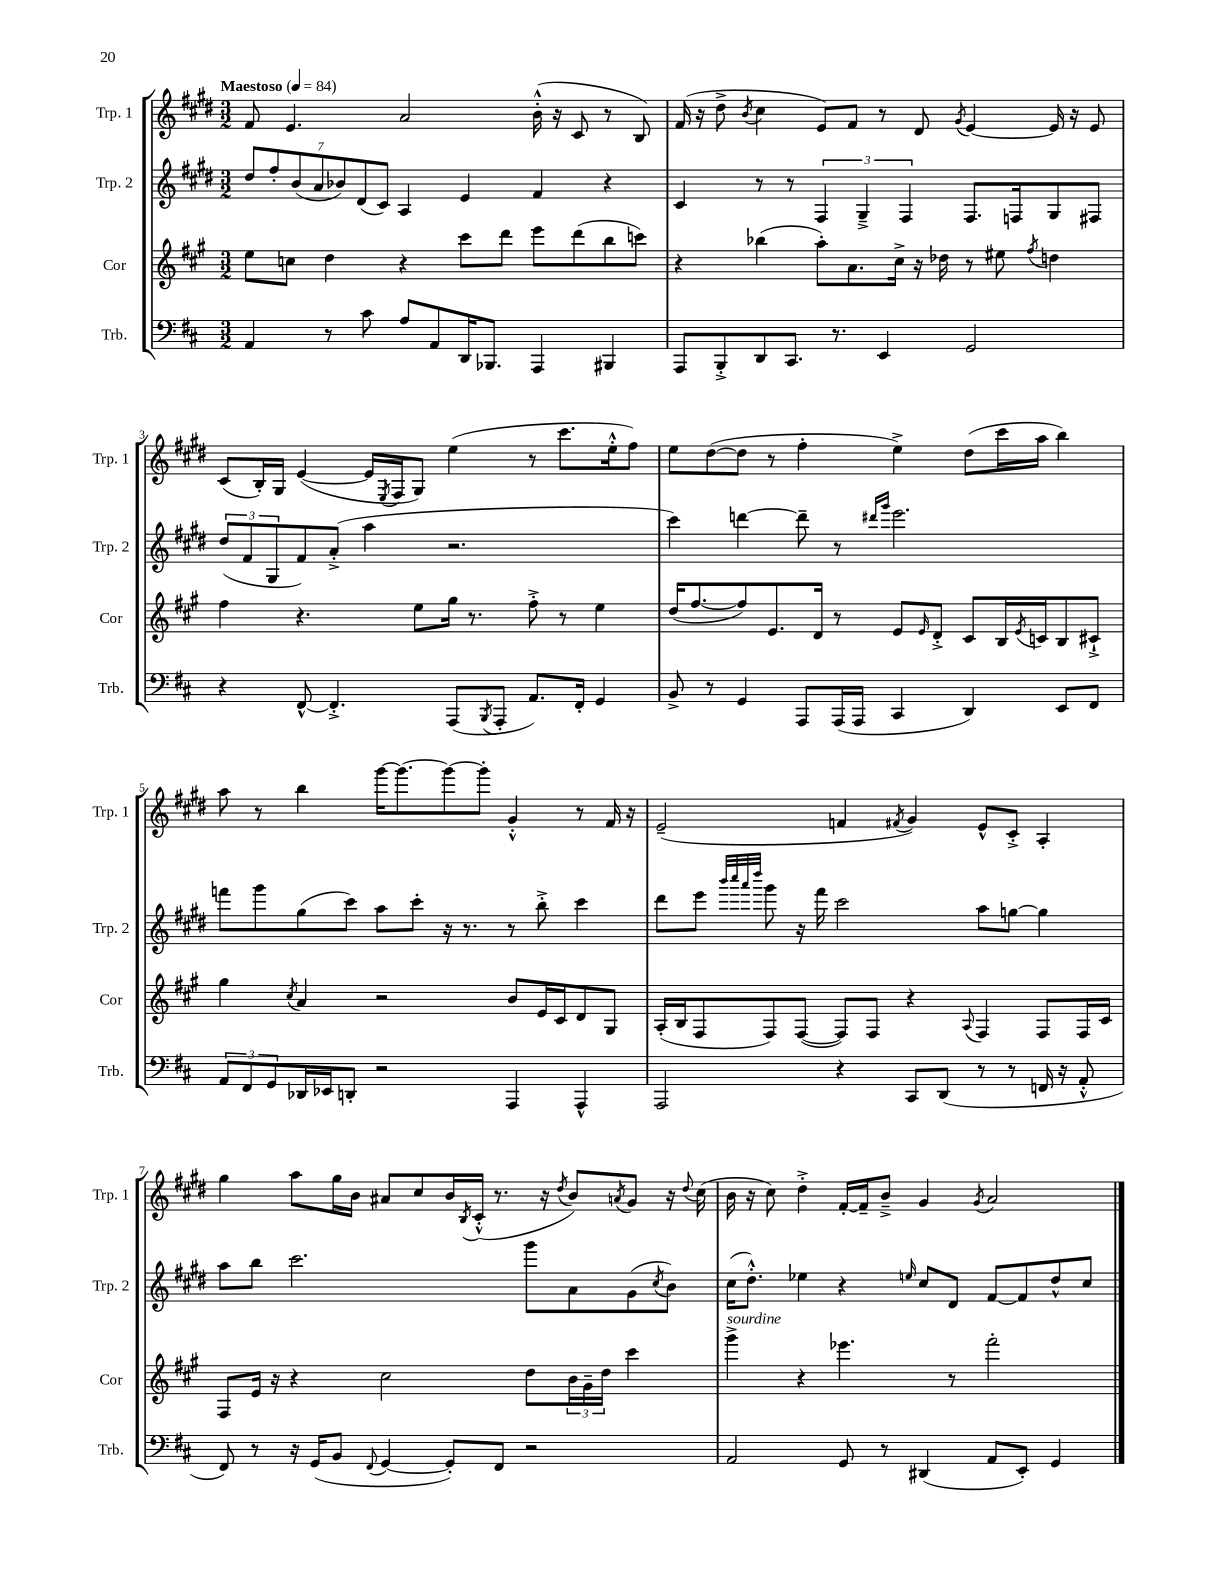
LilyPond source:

<<
\new StaffGroup <<
\new Staff = "s0" \with { instrumentName = "Trp. 1" shortInstrumentName = "Trp. 1" } {
    \clef treble \key e \major \numericTimeSignature \time 3/2 \tempo "Maestoso" 4 = 84
    fis'8 e'4. a'2 b'16-.-^( r16 cis'8 r8 b8) |
    fis'16( r16 dis''8-> \acciaccatura { b'8 } cis''4 e'8) fis'8 r8 dis'8 \acciaccatura { gis'8 } e'4~ e'16 r16 e'8 |
    cis'8( b16-.) gis16 e'4~( e'16 \acciaccatura { e8 } fis16 gis8) e''4( r8 cis'''8. e''16-.-^ fis''8) |
    e''8 dis''8~( dis''8 r8 fis''4-. e''4->) dis''8( cis'''16 a''16 b''4) |
    a''8 r8 b''4 gis'''16~ gis'''8.~ gis'''8~ gis'''8-. gis'4-.-^ r8 fis'16 r16 |
    e'2--( f'4 \acciaccatura { fis'8 } gis'4) e'8-^ cis'8-.-> a4-. |
    gis''4 a''8 gis''16 b'16 ais'8 cis''8 b'16 \acciaccatura { b8 } cis'16-.-^( r8. r16 \acciaccatura { dis''8 } b'8) \acciaccatura { a'8 } gis'8 r16 \appoggiatura { dis''8 } cis''16( |
    b'16 r16 cis''8) dis''4-.-> fis'16~-. fis'16-- b'8---> gis'4 \acciaccatura { gis'8 } a'2 \bar "|." |
}
\new Staff = "s1" \with { instrumentName = "Trp. 2" shortInstrumentName = "Trp. 2" } {
    \clef treble \key e \major \numericTimeSignature \time 3/2
    \tuplet 7/4 { dis''8 fis''8-. b'8( a'8 bes'8) dis'8( cis'8) } a4 e'4 fis'4 r4 |
    cis'4 r8 r8 \tuplet 3/2 { fis4 gis4---> fis4 } fis8. f16 gis8 fis8 |
    \tuplet 3/2 { dis''8( fis'8 gis8 } fis'8) a'8-.->( a''4 r2. |
    cis'''4) d'''4~ d'''8-- r8 \grace { dis'''16 gis'''16 } e'''2. |
    f'''8 gis'''8 gis''8( cis'''8) a''8 cis'''8-. r16 r8. r8 b''8-.-> cis'''4 |
    dis'''8 e'''8 \grace { b'''32 cis''''32 a'''32 dis''''32 } gis'''8 r16 fis'''16 cis'''2 a''8 g''8~ g''4 |
    a''8 b''8 cis'''2. gis'''8 a'8 gis'8( \acciaccatura { cis''8 } b'8) |
    cis''16( dis''8.-.-^) ees''4 r4 \grace { e''16 } cis''8 dis'8 fis'8~ fis'8 dis''8-^ cis''8 \bar "|." |
}
\new Staff = "s2" \with { instrumentName = "Cor" shortInstrumentName = "Cor" } {
    \clef treble \key a \major \numericTimeSignature \time 3/2
    e''8 c''8 d''4 r4 cis'''8 d'''8 e'''8 d'''8( b''8 c'''8) |
    r4 bes''4( a''8-.) a'8. cis''16-> r16 des''16 r8 eis''8 \acciaccatura { fis''8 } d''4 |
    fis''4 r4. e''8 gis''16 r8. fis''8-.-> r8 e''4 |
    d''16( fis''8.~ fis''8) e'8. d'16 r8 e'8 \grace { e'16 } d'8-.-> cis'8 b16 \acciaccatura { e'8 } c'16 b8 cis'8-!-> |
    gis''4 \acciaccatura { cis''8 } a'4 r2 b'8 e'16 cis'16 d'8 gis8 |
    a16-.( b16 fis8 fis8) fis8~( fis8) fis8 r4 \appoggiatura { a8 } fis4 fis8 fis16 cis'16 |
    fis8 e'16 r16 r4 cis''2 d''8 \tuplet 3/2 { b'16 gis'16-- d''16 } cis'''4 |
    gis'''4->^\markup { \italic "sourdine" } r4 ees'''4. r8 fis'''2-. \bar "|." |
}
\new Staff = "s3" \with { instrumentName = "Trb." shortInstrumentName = "Trb." } {
    \clef bass \key d \major \numericTimeSignature \time 3/2
    a,4 r8 cis'8 a8 a,8 d,16 bes,,8. a,,4 bis,,4 |
    a,,8 b,,8-.-> d,8 cis,8. r8. e,4 g,2 |
    r4 fis,8~-^ fis,4.-.-> a,,8( \acciaccatura { b,,8 } a,,8-. a,8.) fis,16-. g,4 |
    b,8-> r8 g,4 a,,8 a,,16( a,,16 cis,4 d,4) e,8 fis,8 |
    \tuplet 3/2 { a,8 fis,8 g,8 } des,16 ees,16 d,8-. r2 a,,4 a,,4-^ |
    a,,2 r4 cis,8 d,8( r8 r8 f,16 r16 a,8-.-^ |
    fis,8) r8 r16 g,16( b,8 \appoggiatura { fis,8 } g,4~ g,8-.) fis,8 r2 |
    a,2 g,8 r8 dis,4( a,8 e,8-.) g,4 \bar "|." |
}
>>
>>
